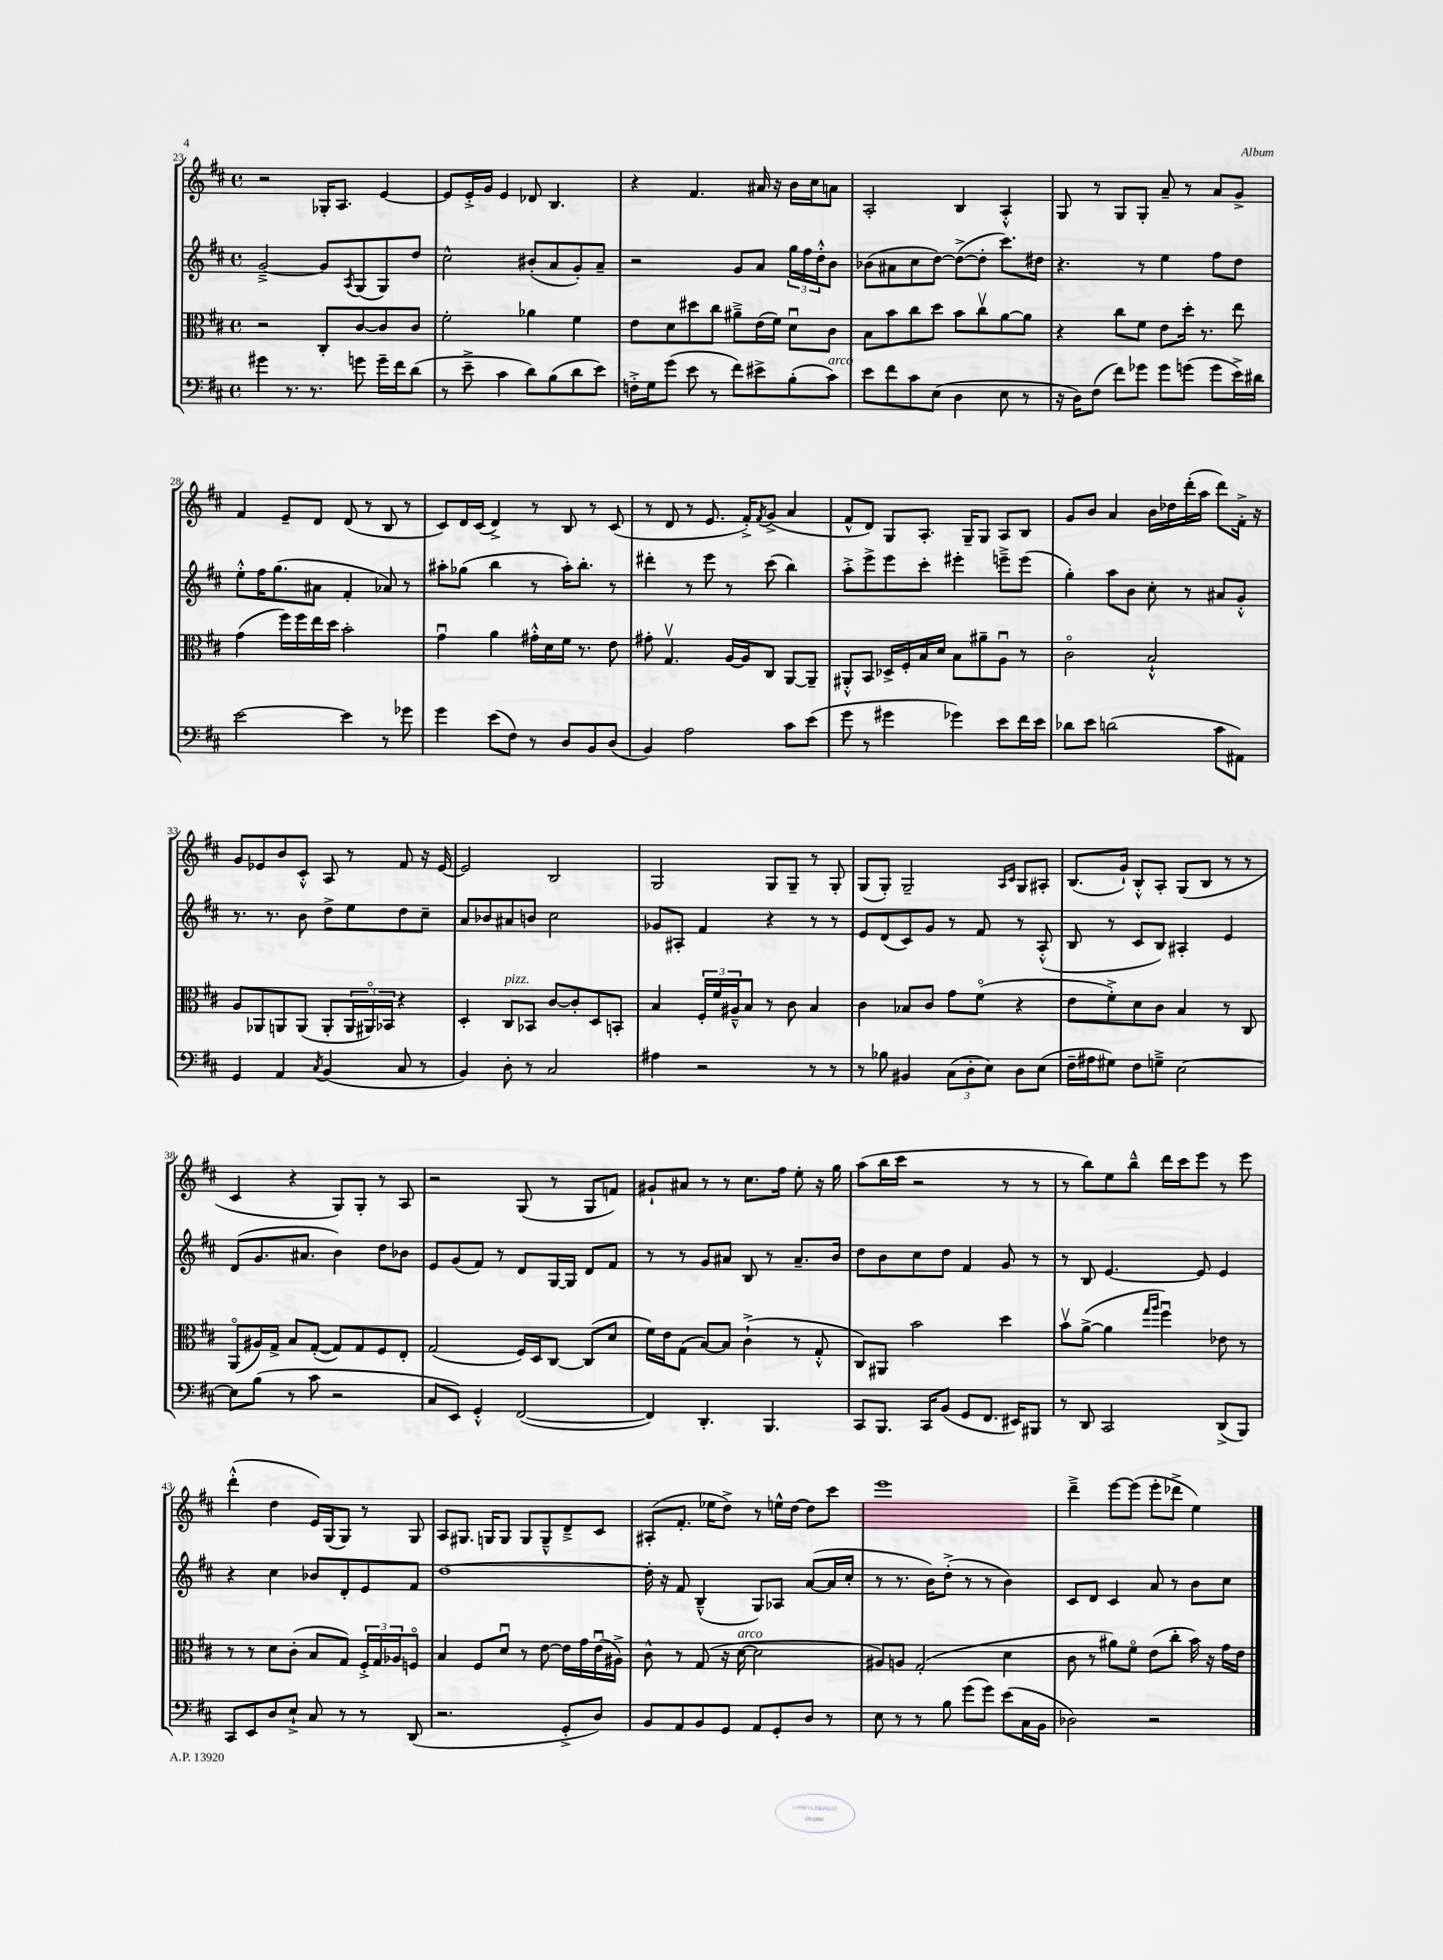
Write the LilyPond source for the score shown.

<<
\new StaffGroup <<
\new Staff = "s0" {
    \clef treble \key d \major \defaultTimeSignature \time 4/4
    r2 ges16-. a8. e'4~ |
    e'8 e'16-.-> g'16 e'4 des'8 b4. |
    r4 fis'4. ais'16 r16 b'16 cis''16 a'8 |
    a2-. b4 a4-.-^ |
    g8 r8 g8 g8-. a'8-- r8 a'8 g'8-> |
    fis'4 e'8-- d'8 d'8( r8 b8 r8 |
    cis'8) d'16 cis'16( d'4->) r8 b8 r8 cis'8( |
    r8 d'8 r8 e'8. fis'16-.->) \acciaccatura { fis'8 } g'8->( a'4 |
    fis'8-^ d'8) g8 a8.-. g16-- g8 a8 b8 |
    g'8 b'8 a'4 b'16 des''16 d'''16-.( a''16 d'''8) fis'16-.-> r16 |
    g'8 ees'8 b'8 cis'8-.-^ a8 r8 fis'8 r16 ees'16~ |
    ees'2 b2 |
    g2 g8 g8-- r8 g8-. |
    g8( g8-.) g2-- \grace { a16 cis'16 } g8 ais8-. |
    b8.( g'16-!) b8-.-^ a8-. g8( b8 r8 r8 |
    cis'4 r4 g8) g8-. r8 a8 |
    r2 g8( r8 g8 f'8) |
    gis'8-! ais'8 r8 r8 cis''8. fis''16 e''8-. r16 g''16 |
    a''8( b''16 cis'''16 r2 r8 r8 |
    r8 b''8) e''8 b''8---^ d'''16 cis'''16 e'''8 r8 e'''8 |
    d'''4-.-^( d''4 e'16) g16( g8) r8 g8 |
    a8 gis8. g16 g8 g8 g8---^ d'8---> cis'8 |
    ais8-.( fis'8.-. ees''16 d''8->) r8 e''16-^ d''16~ d''8 cis'''8 |
    e'''1 |
    d'''4---> e'''8~ e'''8( e'''8-. des'''8-> e''4) \bar "|." |
}
\new Staff = "s1" {
    \clef treble \key d \major \defaultTimeSignature \time 4/4
    g'2~---> g'8 \acciaccatura { a8 } g8( g8) d''8 |
    cis''2-^ bis'8-.( a'8 g'8-.) a'8-- |
    r2 g'8 a'8 \tuplet 3/2 { g''16 fis''16 d''16-.-^ } b'8 |
    bes'8( ais'8 cis''8 d''8~) d''8~->( d''8-. cis'''8.) dis''16 |
    r4. r8 e''4 fis''8 d''8 |
    e''8-.-^ fis''16 g''8.( ais'8 fis'4-. aes'8) r8 |
    ais''8-. ges''8( b''4 r8 ais''16-.) b''8.-. r8 |
    dis'''4-. r8 e'''8 r8 cis'''8( b''4) |
    a''8-.-> e'''8-> e'''8 cis'''8-. eis'''4-. e'''8---> e'''8( |
    g''4-.) a''8 b'8 cis''8-. r8 ais'8 g'8-.-^ |
    r8. r8. b'8 d''8-> e''8 d''8 cis''8-- |
    a'8 bes'8 ais'8 b'8 cis''2 |
    ges'8 ais8-. fis'4 r4 r8 r8 |
    e'8 d'8( cis'8) g'8 r8 fis'8 r8 a8-.-^( |
    b8 r8 cis'8 b8) ais4-. e'4 |
    d'8( g'8. ais'8. b'4) d''8 bes'8 |
    e'8 g'8( fis'8) r8 d'8 g16~ g16 d'8 fis'8 |
    r8 r8 g'8 ais'8 b8 r8 ais'8.-- b'16 |
    d''8 b'8 cis''8 d''8 fis'4 g'8 r8 |
    r8 b8 e'4.~ e'8 e'4 |
    r4 cis''4 bes'8 d'8-. e'8 fis'8 |
    d''1~ |
    d''16-. r16 fis'8 b4---^( g8) aes8 a'8~( a'16 cis''16-. |
    r8 r8. b'16) d''8-.->( r8 r8 b'4) |
    cis'8 d'8 cis'4 a'8 r8 b'8 cis''8 \bar "|." |
}
\new Staff = "s2" {
    \clef alto \key d \major \defaultTimeSignature \time 4/4
    r2 cis8-. cis'8~ cis'8 cis'8 |
    fis'2-. aes'4 fis'4 |
    e'8 d'8 dis''8 cis''8 ais'8---> e'16( fis'16) d'8\downbow cis'8 |
    b8 b'8 cis''8 d''8 b'8 cis''8\upbow a'8~ a'8 |
    r4 cis''8 fis'8 e'8 d''16-. r8. e''8 |
    g'4( fis''16) fis''16 e''16 d''16 b'2-. |
    g'4\downbow a'4 gis'16-.-^ d'16 fis'16 r8. e'8 |
    gis'8-. g4.\upbow a16~ a16 cis8 a,8~ a,8-- |
    ais,8-.-^ b,8 des16-> fis16-. b16 d'16 b8 ais'8-- a8\downbow r8 |
    cis'2\flageolet b2-!-^ |
    a8 aes,8 a,8 a,8( a,8-. \tuplet 3/2 { a,16 ais,16\flageolet) bes,16 } r4 |
    d4-. cis8^\markup { \italic "pizz." } bes,8 cis'8~ cis'8-. d8 b,8-. |
    b4 \tuplet 3/2 { fis16-. fis'16 ais16---^ } b8 r8 cis'8 b4 |
    cis'4 bes8 cis'8 g'8 fis'8\flageolet( r4 |
    e'8 fis'8-.->) d'8 cis'8 b4 r8 cis8 |
    a,8\flageolet( ais16) g16-> b8 g8~-.( g8) g8 fis8 e8-. |
    g2( fis16) d16 cis8~ cis8( d'8 |
    fis'16) e'16 g8( b8~) b8 cis'4-!->( r8 g8-.-^ |
    cis8) ais,8 b'2 d''4 |
    b'8\upbow a'8~->( a'4 \grace { g''16 a''16 } fis''4\downbow) ees'8 r8 |
    r8 r8 d'8 cis'8-.( b8 g8) \tuplet 3/2 { fis16-.-> g16 aes16 } f8\flageolet |
    b4 fis8 d'8\downbow r8 e'8~ e'16 g'16 e'16\downbow( ais16->) |
    cis'8-^ r8 g8( r16 d'16~^\markup { \italic "arco" } d'2 |
    ais8) a8 g2-.( d'4 |
    cis'8 r8 ais'8) fis'8\flageolet e'8( cis''8-. b'16) r16 g'16 e'16 \bar "|." |
}
\new Staff = "s3" {
    \clef bass \key d \major \defaultTimeSignature \time 4/4
    gis'4 r8. r8. g'8 g'16-- fis'16 d'8( |
    r8 e'8---> cis'4 d'8) b8( d'8 e'8) |
    f16-.-> g16 g'8( e'8 r8 fis'8) eis'8-> b8-.( cis'8^\markup { \italic "arco" }) |
    e'8 fis'8 cis'8 e8( d4 e8 r8 |
    r16 d16) fis8( fis'8) ges'8 ges'8 g'8( g'8 e'16->) dis'16 |
    e'2~ e'4 r8 ges'8 |
    g'4 e'8( fis8) r8 d8 b,8 d8( |
    b,4) a2 cis'8 e'8( |
    g'8 r8 gis'4 ges'4) e'8 fis'16 e'16 |
    des'8 e'8 d'2( cis'8 ais,8) |
    g,4 a,4 \acciaccatura { cis8 } b,4( cis8 r8 |
    b,4) d8-. r8 cis2 |
    ais4 r2 r8 r8 |
    r8 bes8 bis,4 \tuplet 3/2 { cis8( d8-. e8) } d8 e8( |
    fis16-- ais16 gis8) fis8 g8---> e2~ |
    e8 b8( r8 cis'8 r2 |
    cis8 e,8) g,4-.-^ fis,2~( |
    fis,4) d,4.-. b,,4. |
    cis,8 b,,8. cis,16 b,8( g,8 fis,8. eis,16) bis,,8 |
    r8 d,8 cis,2 d,8->( b,,8) |
    cis,8 e,8 d8 e8-!-> cis8 r8 r8 d,8( |
    r2. g,8-.-> d8) |
    b,8 a,8 b,8 g,8 a,8 g,8-. d8 r8 |
    e8 r8 r8 b8 g'8( g'8) e'8( cis16 b,16 |
    des2) r2 \bar "|." |
}
>>
>>
\layout { \context { \Score currentBarNumber = #23 } }
